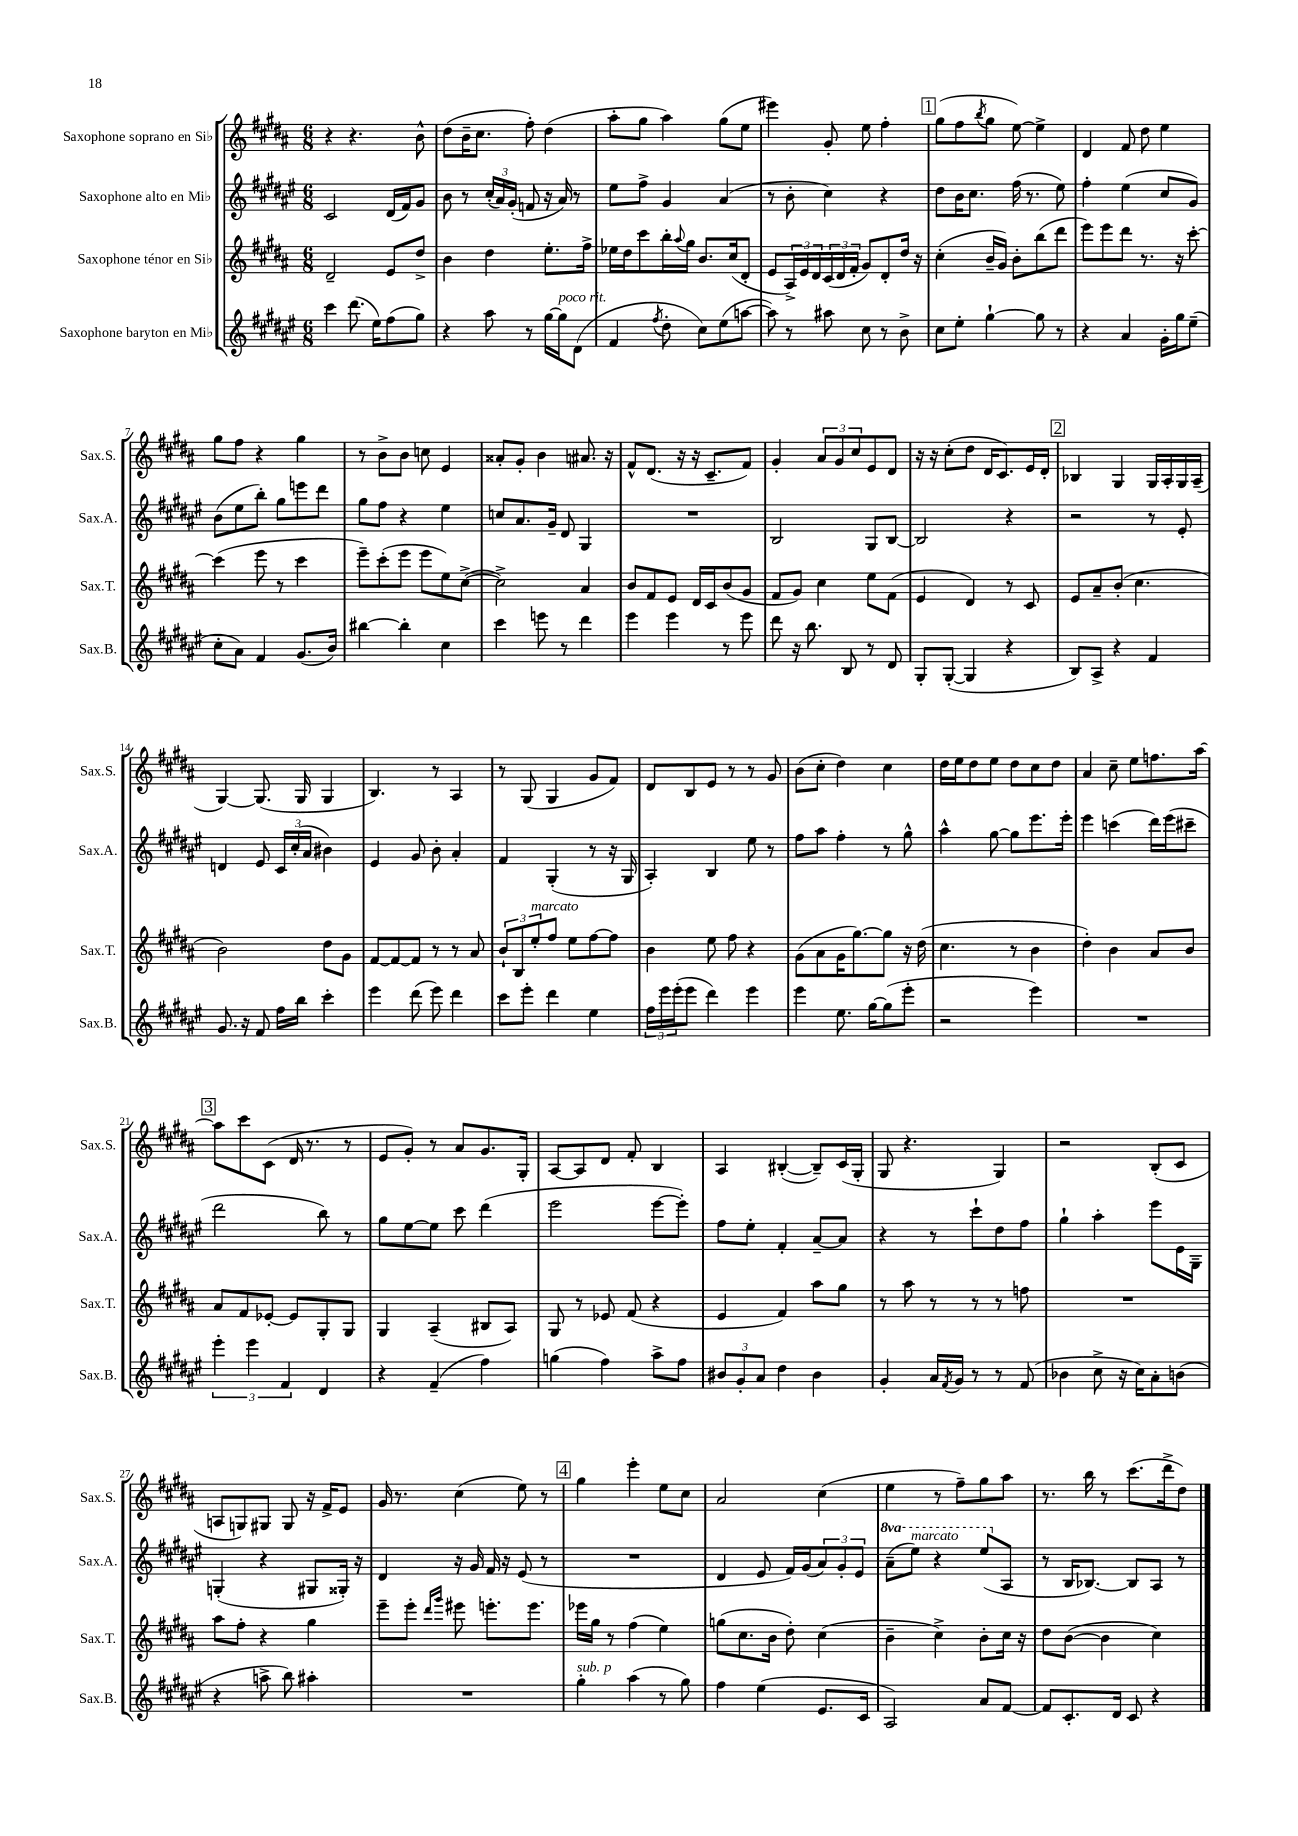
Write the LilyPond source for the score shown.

<<
\new StaffGroup <<
\new Staff = "s0" \with { instrumentName = "Saxophone soprano en Sib" shortInstrumentName = "Sax.S." } {
    \clef treble \key b \major \numericTimeSignature \time 6/8
    r4 r4. b'8-^ |
    dis''8( b'16-- cis''8. fis''8-.) dis''4( |
    ais''8-. gis''8 ais''4) gis''8( e''8 |
    eis'''4) gis'8-. e''8 fis''4-. |
    \mark \markup { \box "1" } gis''8( fis''8 \acciaccatura { b''8 } gis''8 e''8~) e''4-> |
    dis'4 fis'8 dis''8 e''4 |
    gis''8 fis''8 r4 gis''4 |
    r8 b'8-> b'8 c''8 e'4 |
    aisis'8-. gis'8-. b'4 ais'8. r16 |
    fis'8-^ dis'8.( r16 r16 cis'8.-- fis'8) |
    gis'4-. \tuplet 3/2 { ais'8 gis'8 cis''8 } e'8 dis'8 |
    r16 r16 cis''8-.( dis''8 dis'16 cis'8.) e'16 dis'16-. |
    \mark \markup { \box "2" } bes4 gis4 gis16 ais16-. gis16 ais16--( |
    gis4~) gis8.( gis16 gis4 |
    b4.) r8 ais4 |
    r8 gis8( gis4 gis'8 fis'8) |
    dis'8 b8 e'8 r8 r8 gis'8 |
    b'8( cis''8-. dis''4) cis''4 |
    dis''16 e''16 dis''8 e''8 dis''8 cis''8 dis''8 |
    ais'4 cis''8-- e''8 f''8. ais''16~ |
    \mark \markup { \box "3" } ais''8 cis'''8 cis'8( dis'16 r8. r8 |
    e'8 gis'8-.) r8 ais'8 gis'8. gis16-. |
    ais8~ ais8 dis'8 fis'8-. b4 |
    ais4 bis4~-.( bis8--) cis'16( gis16-. |
    gis8 r4. gis4) |
    r2 b8-.( cis'8 |
    a8 g8) gis8 gis8 r16 fis'16-> e'8 |
    gis'16 r8. cis''4( e''8) r8 |
    \mark \markup { \box "4" } gis''4 e'''4-. e''8 cis''8 |
    ais'2 cis''4( |
    e''4 r8 fis''8--) gis''8 ais''8 |
    r8. b''16 r8 cis'''8.( dis'''16-> dis''8) \bar "|." |
}
\new Staff = "s1" \with { instrumentName = "Saxophone alto en Mib" shortInstrumentName = "Sax.A." } {
    \clef treble \key fis \major \numericTimeSignature \time 6/8 \set Staff.ottavationMarkups = #ottavation-simple-ordinals
    cis'2 dis'16( fis'16) gis'8 |
    b'8 r8 \tuplet 3/2 { cis''16-.( ais'16) gis'16-.( } f'8 r16 ais'16) r8 |
    eis''8 fis''8-> gis'4 ais'4( |
    r8 b'8-. cis''4) r4 |
    \mark \markup { \box "1" } dis''8 b'16 cis''8. fis''16( r8. eis''8) |
    fis''4-. eis''4( cis''8 gis'8) |
    b'8( eis''8 b''8-.) gis''8 e'''8 dis'''8 |
    gis''8 fis''8 r4 eis''4 |
    c''8 ais'8. gis'16-- dis'8 gis4 |
    R2. |
    b2 gis8 b8~ |
    b2 r4 |
    \mark \markup { \box "2" } r2 r8 eis'8-. |
    d'4 eis'8 \tuplet 3/2 { cis'16 cis''16-.( ais'16 } bis'4) |
    eis'4 gis'8 b'8-. ais'4-. |
    fis'4 gis4-.( r8 r16 gis16 |
    ais4-.) b4 eis''8 r8 |
    fis''8 ais''8 fis''4-. r8 gis''8-^ |
    ais''4-^ gis''8~ gis''8 eis'''8. eis'''16-. |
    eis'''4 c'''4( dis'''16) eis'''16( cis'''8-- |
    \mark \markup { \box "3" } dis'''2 b''8) r8 |
    gis''8 eis''8~ eis''8 cis'''8 dis'''4( |
    eis'''2 eis'''8~ eis'''8-.) |
    fis''8 eis''8-. fis'4-. ais'8~-- ais'8 |
    r4 r8 cis'''8-! dis''8 fis''8 |
    gis''4-! ais''4-. eis'''8 eis'16 gis16-- |
    g4-.( r4 gis8 gisis16-.) r16 |
    dis'4 r16 gis'16 fis'16 r16 eis'8( r8 |
    \mark \markup { \box "4" } R2. |
    dis'4 eis'8 fis'16) gis'16( \tuplet 3/2 { ais'8) gis'8-. eis'8 } |
    \ottava #1 ais''8--( eis'''8^\markup { \italic "marcato" }) r4 eis'''8( \ottava #0 ais8 |
    r8 b16 bes8.~) bes8 ais8 r8 \bar "|." |
}
\new Staff = "s2" \with { instrumentName = "Saxophone ténor en Sib" shortInstrumentName = "Sax.T." } {
    \clef treble \key b \major \numericTimeSignature \time 6/8
    dis'2-- e'8 dis''8-> |
    b'4 dis''4 e''8.-. fis''16-> |
    ees''16 dis''16 cis'''8 b''16-. \appoggiatura { ais''8 } gis''16 b'8. cis''16( dis'8-. |
    e'8 \tuplet 3/2 { ais16->) e'16 dis'16 } \tuplet 3/2 { cis'16( dis'16 fis'16-. } gis'8) dis'8-. dis''16 r16 |
    \mark \markup { \box "1" } cis''4-.( b'16-- gis'16) b'8-. b''8( dis'''8 |
    e'''8) e'''8 dis'''8 r8. r16 cis'''8~-. |
    cis'''4( e'''8 r8 cis'''4 |
    e'''8--) cis'''8-.( e'''8 e'''8 e''8) cis''8~->( |
    cis''2->) ais'4 |
    b'8 fis'8 e'8 dis'16 cis'16 b'8( gis'8 |
    fis'8 gis'8) cis''4 e''8 fis'8( |
    e'4 dis'4) r8 cis'8 |
    \mark \markup { \box "2" } e'8 ais'8-- b'8-.( cis''4. |
    b'2) dis''8 gis'8 |
    fis'8~ fis'8~ fis'8 r8 r8 ais'8 |
    \tuplet 3/2 { b'8-! b8 e''8-.^\markup { \italic "marcato" } } fis''8 e''8 fis''8~ fis''8 |
    b'4 e''8 fis''8 r4 |
    gis'8( ais'8 gis'16 gis''8.~) gis''8 r16 dis''16( |
    cis''4. r8 b'4 |
    dis''4-.) b'4 ais'8 b'8 |
    \mark \markup { \box "3" } ais'8 fis'8 ees'8~-. ees'8 gis8-. gis8 |
    gis4 ais4--( bis8 ais8) |
    gis8 r8 ees'8 fis'8( r4 |
    e'4 fis'4) ais''8 gis''8 |
    r8 ais''8 r8 r8 r8 f''8 |
    R2. |
    ais''8 fis''8-. r4 gis''4 |
    e'''8-- e'''8-. \grace { dis'''16 gis'''16 } eis'''8 e'''8.-. e'''8. |
    \mark \markup { \box "4" } ees'''16 gis''16 r8 fis''4( e''4) |
    g''8( cis''8. b'16 dis''8-.) cis''4( |
    b'4-- cis''4->) b'8-. cis''16 r16 |
    dis''8 b'8~( b'4 cis''4) \bar "|." |
}
\new Staff = "s3" \with { instrumentName = "Saxophone baryton en Mib" shortInstrumentName = "Sax.B." } {
    \clef treble \key fis \major \numericTimeSignature \time 6/8
    cis'''4 dis'''8.( eis''16) fis''8( gis''8) |
    r4 ais''8 r8 gis''16~ gis''16^\markup { \italic "poco rit." } dis'8( |
    fis'4 \acciaccatura { fis''8 } dis''8-. cis''8) eis''8( a''8~ |
    a''8) r8 ais''8 cis''8 r8 b'8-> |
    \mark \markup { \box "1" } cis''8 eis''8-. gis''4~-! gis''8 r8 |
    r4 ais'4 gis'16-. gis''16 eis''8--( |
    cis''8-. ais'8) fis'4 gis'8.( b'16) |
    bis''4~ bis''4-. cis''4 |
    cis'''4 e'''8 r8 dis'''4 |
    eis'''4 eis'''4 r8 eis'''8 |
    dis'''8 r16 b''8. b8 r8 dis'8 |
    gis8-. gis8~-.( gis4 r4 |
    \mark \markup { \box "2" } b8) ais8-> r4 fis'4 |
    gis'8. r16 fis'8 fis''16 b''16 cis'''4-. |
    eis'''4 dis'''8( eis'''8) dis'''4 |
    cis'''8 eis'''8-. dis'''4 eis''4 |
    \tuplet 3/2 { fis''16 eis'''16 eis'''16-.( } eis'''8 dis'''4) eis'''4 |
    eis'''4 eis''8. gis''16~ gis''8( eis'''8-. |
    r2 eis'''4) |
    R2. |
    \mark \markup { \box "3" } \tuplet 3/2 { eis'''4-. eis'''4 fis'4 } dis'4 |
    r4 fis'4--( fis''4) |
    g''4( fis''4) ais''8-> fis''8 |
    \tuplet 3/2 { bis'8 gis'8-. ais'8 } dis''4 bis'4 |
    gis'4-. ais'16 \acciaccatura { fis'8 } gis'16 r8 r8 fis'8( |
    bes'4 cis''8-> r16 cis''16) ais'8-. b'8( |
    r4 a''8-> b''8) ais''4-. |
    R2. |
    \mark \markup { \box "4" } gis''4-.^\markup { \italic "sub. p" } ais''4( r8 gis''8) |
    fis''4 eis''4( eis'8. cis'16 |
    ais2) ais'8 fis'8~ |
    fis'8 cis'8.-. dis'16 cis'8 r4 \bar "|." |
}
>>
>>
